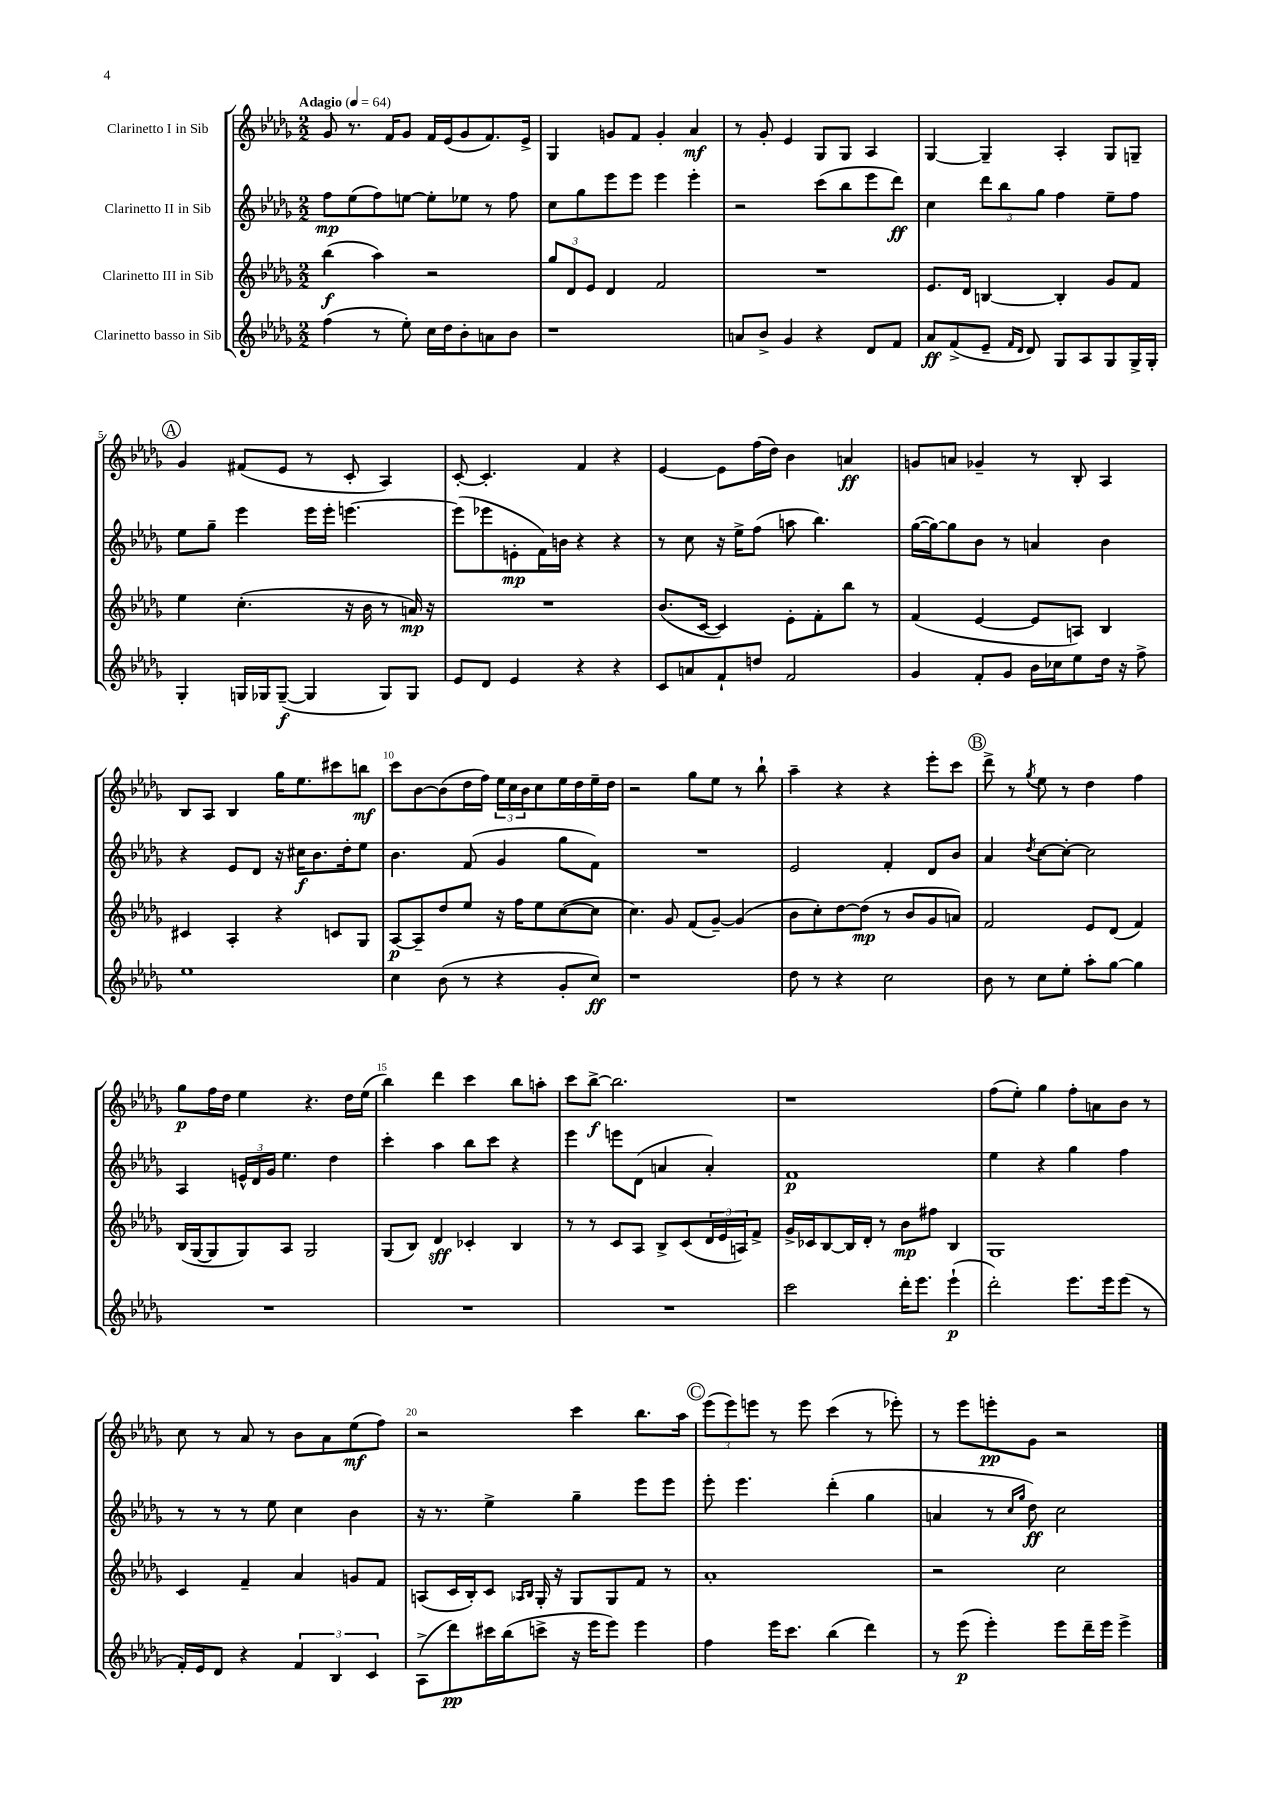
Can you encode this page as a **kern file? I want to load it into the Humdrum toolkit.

**kern	**kern	**kern	**kern
*staff4	*staff3	*staff2	*staff1
*clefG2	*clefG2	*clefG2	*clefG2
*k[b-e-a-d-g-]	*k[b-e-a-d-g-]	*k[b-e-a-d-g-]	*k[b-e-a-d-g-]
*M2/2	*M2/2	*M2/2	*M2/2
*MM64	*MM64	*MM64	*MM64
(4ff	(4bb-	8ff	8g-
.	.	(8ee-	8.r
8r	4aa-)	8ff)	.
.	.	.	16f
8ee-')	.	[8ee	8g-
16cc	2r	8ee']	16f
16dd-	.	.	(16e-
8b-'	.	8ee-	8g-
8a	.	8r	8.f)
8b-	.	8ff	.
.	.	.	16e-^
=	=	=	=
1r	12gg-	8cc	4G-
.	12d-	.	.
.	.	8gg-	.
.	12e-	.	.
.	4d-	8eee-	8g
.	.	8eee-	8f
.	2f	4eee-	4g'
.	.	4eee-'	4a-
=	=	=	=
8a	1r	2r	8r
8b-^	.	.	8g-'
4g-	.	.	4e-
4r	.	(8ccc	8G-
.	.	8bb-	8G-
8d-	.	8eee-	4A-
8f	.	8ddd-)	.
=	=	=	=
8a-	8.e-	4cc	[4G-
(8f^	.	.	.
.	16d-	.	.
8e-~	[4B	12ddd-	4G-~]
.	.	12bb-	.
16qqf	.	.	.
16qqd-	.	.	.
8d-)	.	.	.
.	.	12gg-	.
8G-	4B']	4ff	4A-'
8A-	.	.	.
8G-	8g-	8ee-~	8G-
16G-^	8f	8ff	8G~
16G-'	.	.	.
=	=	=	=
4G-'	4ee-	8ee-	4g-
.	.	8gg-~	.
16G	(4.cc'	4eee-	(8f#
16G-	.	.	.
([8G-~	.	.	8e-
4G-]	.	16eee-	8r
.	.	16eee-'	.
.	16r	[4.eee	8c'
.	16b-	.	.
8G-)	8r	.	4A-)
8G-	16a)	.	.
.	16r	.	.
=	=	=	=
8e-	1r	(8eee]	[8c'
8d-	.	8eee-	4.c']
4e-	.	8e'	.
.	.	16f)	.
.	.	16b	.
4r	.	4r	4f
4r	.	4r	4r
=	=	=	=
8c	(8.b-	8r	[4e-
8a	.	8cc	.
.	[16c	.	.
8f`	4c])	16r	8e-]
.	.	16ee-^	.
8dd	.	(8ff	(16ff
.	.	.	16dd-)
2f	8e-'	8aa	4b-
.	8f'	4.bb-)	.
.	8bb-	.	4a
.	8r	.	.
=	=	=	=
4g-	(4f	([16gg-	8g
.	.	16gg-_)	.
.	.	8gg-]	8a
8f'	[4e-	8b-	4g-~
8g-	.	8r	.
16b-	8e-]	4a	8r
16cc-	.	.	.
8ee-	8A)	.	8B-'
16dd-	4B-	4b-	4A-
16r	.	.	.
8ff^	.	.	.
=	=	=	=
1ee-	4c#	4r	8B-
.	.	.	8A-
.	4A-'	8e-	4B-
.	.	8d-	.
.	4r	16r	16gg-
.	.	16cc#	8.ee-
.	.	8.b-	.
.	8c	.	8ccc#
.	.	16dd-'	.
.	8G-	8ee-	8bb
=	=	=	=
4cc	[8A-	4.b-	8ccc
.	8A-~]	.	[8b-
(8b-	8dd-	.	(8b-]
8r	8ee-	(8f	16dd-
.	.	.	16ff)
4r	16r	4g-	24ee-
.	.	.	24cc
.	16ff	.	.
.	.	.	24b-
.	8ee-	.	8cc
8g-'	([8cc	8gg-	16ee-
.	.	.	16dd-
8cc)	8cc]	8f)	16ee-~
.	.	.	16dd-
=	=	=	=
1r	4.cc)	1r	2r
.	8g-	.	.
.	(8f	.	8gg-
.	[8g-~)	.	8ee-
.	(4g-]	.	8r
.	.	.	8bb-`
=	=	=	=
8dd-	8b-	2e-	4aa-~
8r	8cc')	.	.
4r	[8dd-	.	4r
.	(8dd-]	.	.
2cc	8r	4f'	4r
.	8b-	.	.
.	8g-	8d-	8eee-'
.	8a)	8b-	8ccc
=	=	=	=
8b-	2f	4a-	8ddd-^
8r	.	.	8r
.	.	8qdd-	8qgg-
8cc	.	[8cc	8ee-
8ee-'	.	8cc'_	8r
8aa-'	8e-	2cc]	4dd-
[8gg-	(8d-	.	.
4gg-]	4f)	.	4ff
=	=	=	=
1r	(16B-	4A-	8gg-
.	[16G-	.	.
.	8G-]	.	16ff
.	.	.	16dd-
.	8G-)	24e^^	4ee-
.	.	24d-	.
.	.	24g-	.
.	8A-	4.ee-	.
.	2G-	.	4.r
.	.	4dd-	.
.	.	.	16dd-
.	.	.	(16ee-
=	=	=	=
1r	(8G-	4ccc'	4bb-)
.	8B-)	.	.
.	4d-	4aa-	4ddd-
.	4c-'	8bb-	4ccc
.	.	8ccc	.
.	4B-	4r	8bb-
.	.	.	8aa'
=	=	=	=
1r	8r	4eee-	8ccc
.	8r	.	[8bb-^
.	8c	8eee	2.bb-]
.	8A-	(8d-	.
.	8B-^	4a	.
.	(8c	.	.
.	24d-	4a')	.
.	24e-	.	.
.	24A)	.	.
.	8f^	.	.
=	=	=	=
2ccc	16g-^	1f	1r
.	16c-	.	.
.	[8B-	.	.
.	16B-]	.	.
.	16d-'	.	.
.	8r	.	.
16ddd-'	8b-	.	.
8.eee-	.	.	.
.	8ff#	.	.
(4eee-`	4B-	.	.
=	=	=	=
2ddd-')	1G-	4ee-	(8ff
.	.	.	8ee-')
.	.	4r	4gg-
8.eee-	.	4gg-	8ff'
.	.	.	8a
16eee-	.	.	.
(8eee-	.	4ff	8b-
8r	.	.	8r
=	=	=	=
16f')	4c	8r	8cc
16e-	.	.	.
8d-	.	8r	8r
4r	4f~	8r	8a-
.	.	8ee-	8r
6f	4a-	4cc	8b-
.	.	.	8a-
6B-	.	.	.
.	8g	4b-	(8ee-
6c	.	.	.
.	8f	.	8ff)
=	=	=	=
(8A-^	(8A	16r	2r
.	.	8.r	.
8ddd-)	16c	.	.
.	16B-')	.	.
16ccc#	8c	4ee-^	.
(16bb-	.	.	.
.	16qqA-	.	.
.	16qqB-	.	.
8ccc^	16G-'	.	.
.	16r	.	.
16r	8G-	4gg-~	4ccc
16eee-	.	.	.
8eee-)	8G-	.	.
4eee-	8f	8eee-	8.bb-
.	8r	8eee-	.
.	.	.	16aa-
=	=	=	=
4ff	1a-'	8eee-'	(12eee-
.	.	.	12eee-)
.	.	4.eee-	.
.	.	.	12eee
16eee-	.	.	8r
8.ccc	.	.	.
.	.	.	8eee
(4bb-	.	(4ddd-'	(4ccc
4ddd-)	.	4gg-	8r
.	.	.	8eee-')
=	=	=	=
8r	2r	4a	8r
(8eee-	.	.	8eee-
4eee-')	.	8r	8eee'
.	.	16qqcc	.
.	.	16qqgg-	.
.	.	8dd-)	8g-
8eee-	2cc	2cc	2r
16ddd-~	.	.	.
16eee-	.	.	.
4eee-^	.	.	.
==	==	==	==
*-	*-	*-	*-
